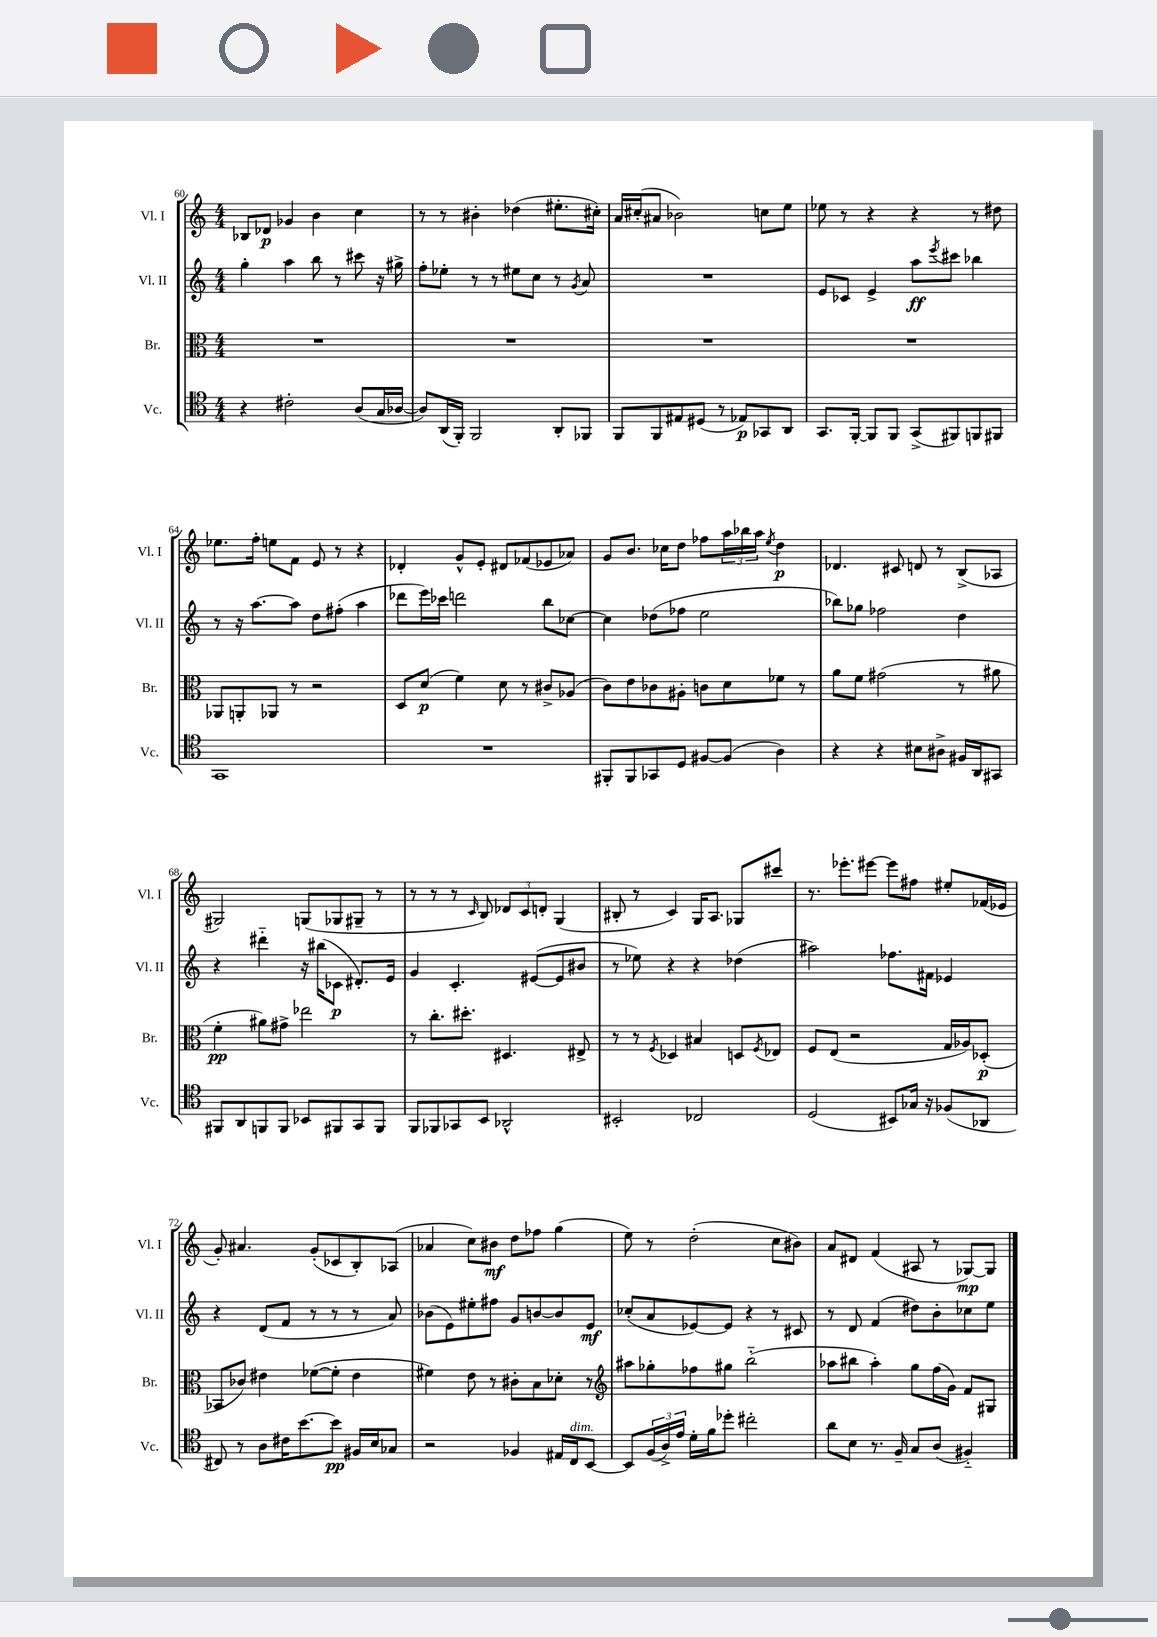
<<
\new StaffGroup <<
\new Staff = "s0" \with { instrumentName = "Vl. I" shortInstrumentName = "Vl. I" } {
    \clef treble \key c \major \numericTimeSignature \time 4/4
    bes8 des'8\p ges'4 b'4 c''4 |
    r8 r8 bis'4-. des''4( eis''8.-. cis''16-.) |
    a'16 cis''16-.( ais'8 bes'2) c''8 e''8 |
    ees''8 r8 r4 r4 r8 dis''8 |
    ees''8. f''16-. e''8 f'8 e'8 r8 r4 |
    des'4-. g'8-^ e'8-. dis'8 fes'8( ees'8 aes'8) |
    g'8 b'8. ces''16 d''8 fes''8 \tuplet 3/2 { a''16 bes''16 a''16 } \acciaccatura { e''8 } d''4\p |
    des'4. cis'8 d'8 r8 b8->( aes8 |
    gis2) g8( ges8 gis8-- r8 |
    r8 r8 r8 \grace { c'16 } b8) \tuplet 3/2 { des'8 c'8 d'8-. } g4( |
    bis8-. r8 c'4) g16 a8. ges8 cis'''8 |
    r8. ees'''8.-. eis'''8~ eis'''8 fis''8 eis''8-. fes'16( ees'16 |
    g'8-.) ais'4. g'8-.( ces'8 b8-.) aes8( |
    aes'4 c''8) bis'8\mf d''8 fes''8 g''4( |
    e''8) r8 d''2-.( c''8 bis'8) |
    a'8 dis'8 f'4( ais8 r8 ges8~\mp) ges8 \bar "|." |
}
\new Staff = "s1" \with { instrumentName = "Vl. II" shortInstrumentName = "Vl. II" } {
    \clef treble \key c \major \numericTimeSignature \time 4/4
    g''4-. a''4 b''8 r8 cis'''8 r16 gis''16-> |
    f''8-. ees''8-. r8 r8 eis''8 c''8 r8 \acciaccatura { g'8 } a'8 |
    R1 |
    e'8 ces'8 e'4-> a''8\ff \acciaccatura { e'''8 } cis'''8 bes''4 |
    r8 r16 a''8.~ a''8 d''8 fis''8-.( a''4 |
    des'''8 e'''16) ces'''16 d'''2 b''8 ces''8~ |
    ces''4 des''8( fes''8 e''2 |
    bes''8) ges''8 fes''2 d''4 |
    r4 dis'''4-_ r16 bis''16( ces'8\p dis'8.-.) e'16 |
    g'4 c'4.-. eis'8~( eis'8 bis'8 |
    r8 ees''8) r4 r4 des''4( |
    ais''2) fes''8. fis'16 ees'4 |
    r4 d'8( f'8 r8 r8 r8 a'8) |
    bes'8( e'8) eis''8-. fis''8 g'8 b'8~ b'8 e'8\mf |
    ces''8-.( a'8 ees'8~) ees'8 r4 r8 cis'8 |
    r8 d'8 f'4( dis''8) b'8-. ces''8 e''8 \bar "|." |
}
\new Staff = "s2" \with { instrumentName = "Br." shortInstrumentName = "Br." } {
    \clef alto \key c \major \numericTimeSignature \time 4/4
    R1 |
    R1 |
    R1 |
    R1 |
    aes,8 a,8-. aes,8 r8 r2 |
    d8 d'8\p( f'4) d'8 r8 cis'8-> aes8( |
    c'8) e'8 ces'8 ais8-. c'8 d'8 fes'8 r8 |
    a'8 f'8 gis'2( r8 ais'8 |
    f'4-.\pp ais'8) gis'8-> ees''2 |
    r8 c''8.-. dis''8.-. dis4. eis8-> |
    r8 r8 \acciaccatura { f8 } des4 bis4 d8 \acciaccatura { f8 } ees8 |
    f8 e8( r2 g16 aes16) des8-.\p( |
    bes,8 ces'8) eis'4 fes'8~( fes'8-. eis'4 |
    fis'4) e'8 r8 cis'8-. b8 des'8-. r8 |
    \clef treble ais''8 ges''8-. fes''8 gis''8 b''2-_( |
    aes''8 bis''8 aes''4-.) g''8 f''16( g'16) f'8 gis8 \bar "|." |
}
\new Staff = "s3" \with { instrumentName = "Vc." shortInstrumentName = "Vc." } {
    \clef tenor \key c \major \numericTimeSignature \time 4/4
    r4 cis'2-. a8( g16 aes16~ |
    aes8) a,16( f,16-.) f,2 a,8-. fes,8 |
    f,8 f,8 eis8 dis8( r8 ees8\p) ges,8 a,8 |
    g,8. f,16~-. f,8 f,8 g,8->( fis,8) f,8 fis,8 |
    g,1 |
    R1 |
    fis,8-. fis,8 ges,8 d8 fis8~ fis8( a4) |
    r4 r4 bis8 ais8-> fis16 a,16 gis,8 |
    fis,8 a,8 f,8 f,8 bes,8 fis,8 g,8 fis,8 |
    f,8 fes,8 ges,8 b,8 aes,2-^ |
    bis,2-. ces2 |
    d2( bis,8) ges16 r16 fes8( aes,8 |
    cis8) r8 a8 cis'16 b'8.~ b'8\pp fis16 b16 ges8 |
    r2 fes4 eis16 c16^\markup { \italic "dim." } b,8~ |
    b,8 \tuplet 3/2 { f16( a16->) e'16 } d'16-. f'16 des''8-. cis''2-. |
    a'8 b8 r8. f16-- g8 a8( fis4-_) \bar "|." |
}
>>
>>
\layout { \context { \Score currentBarNumber = #60 } }
